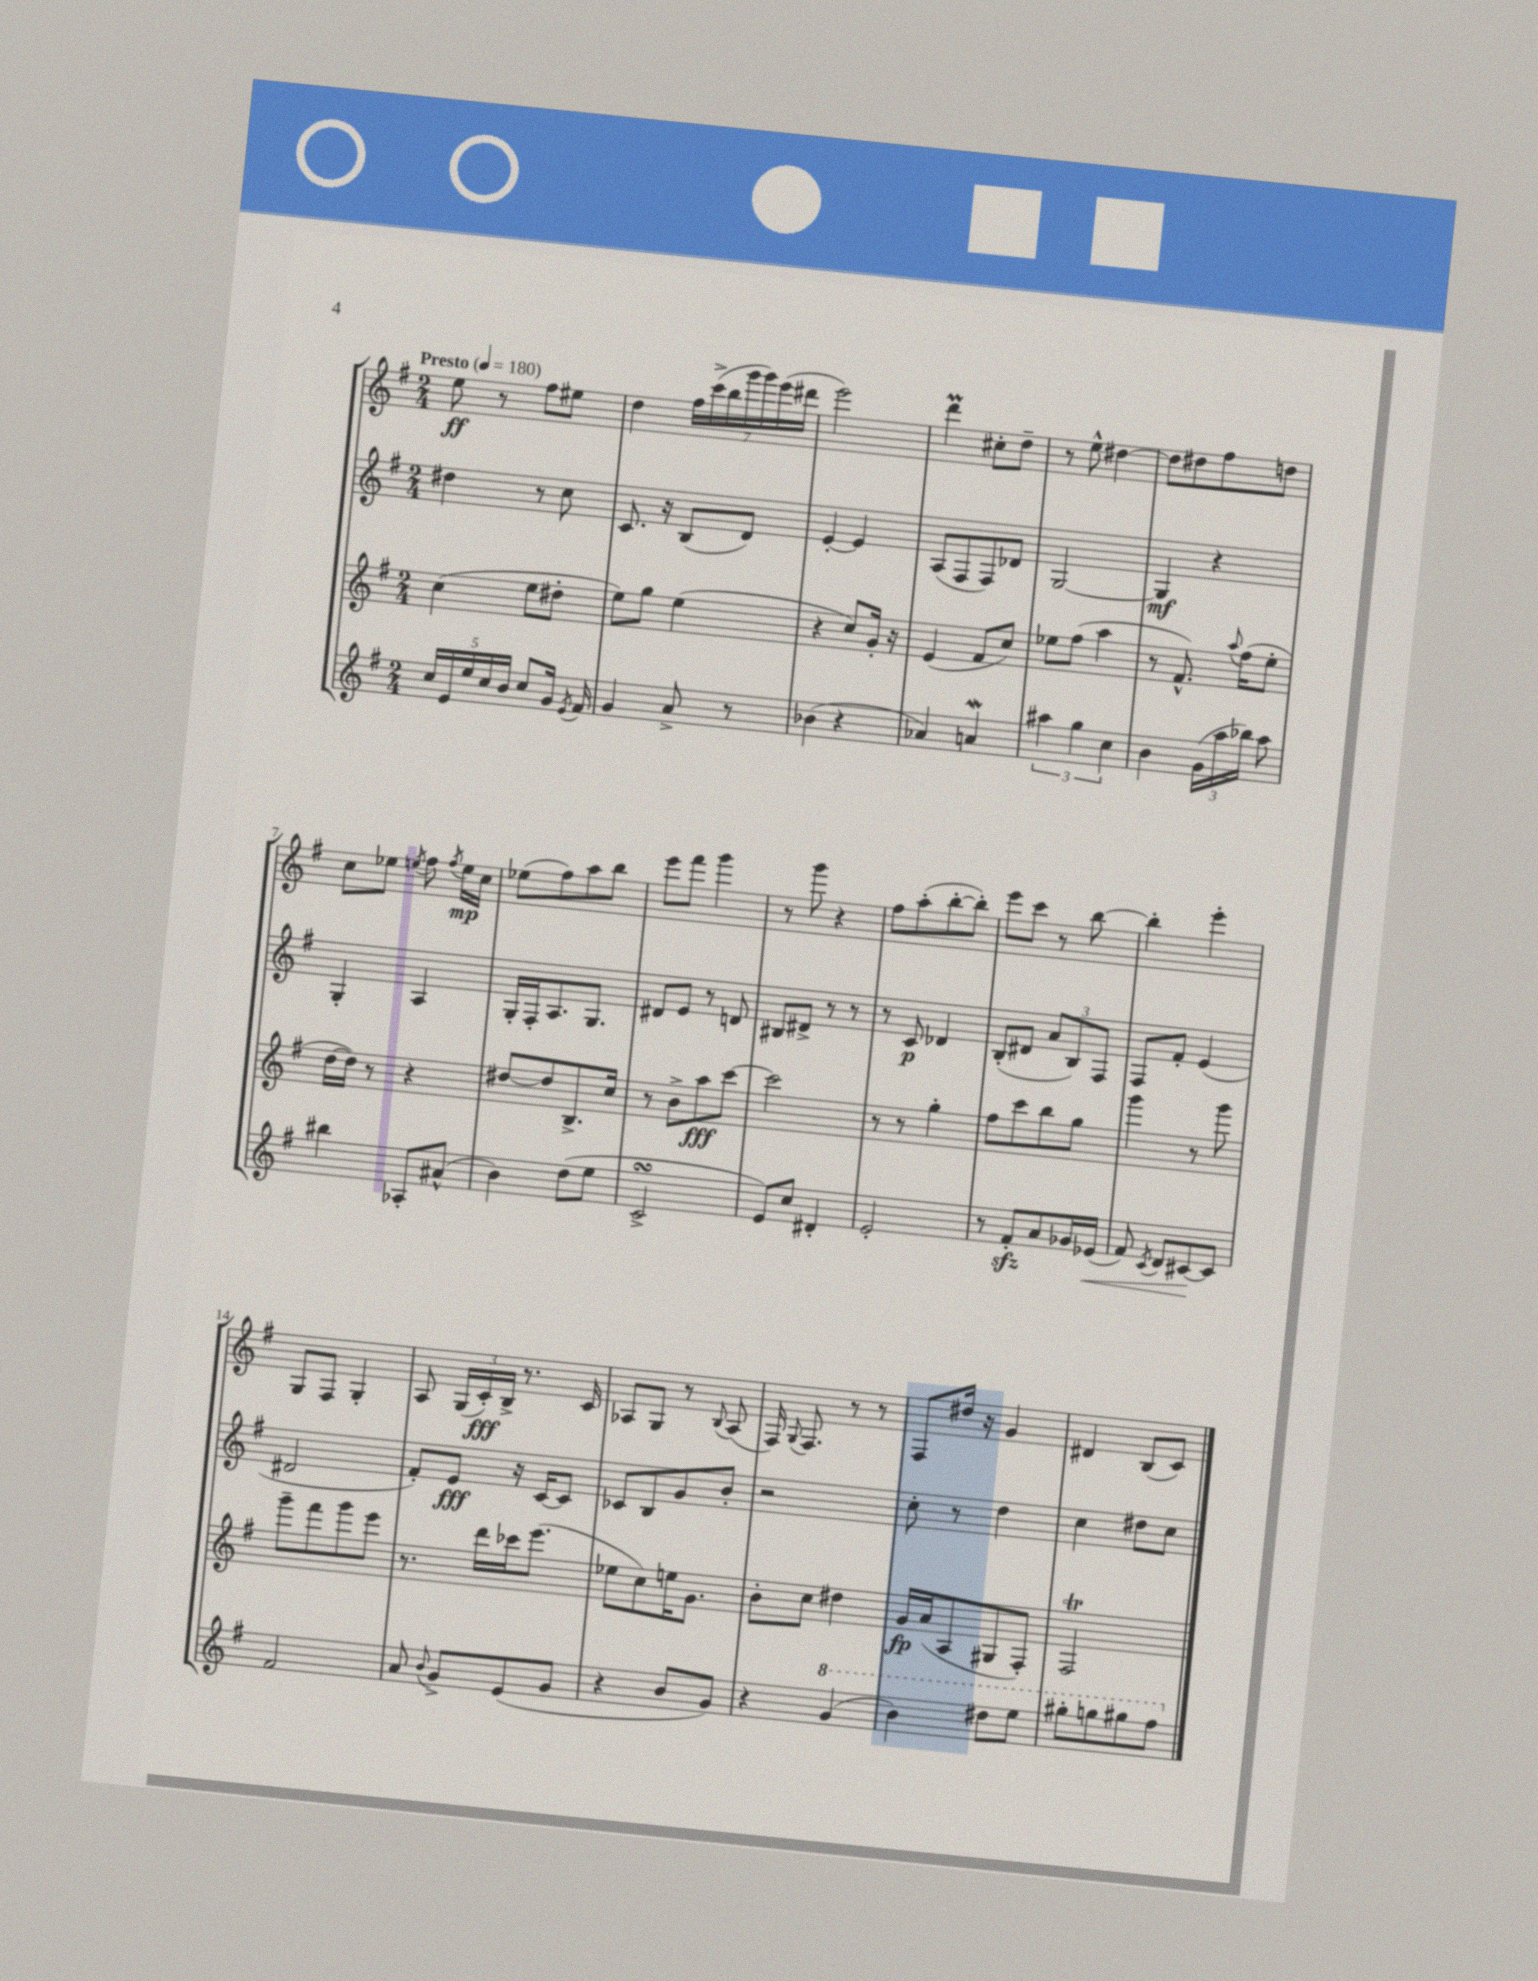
<<
\new StaffGroup <<
\new Staff = "s0" {
    \clef treble \key g \major \numericTimeSignature \time 2/4 \tempo "Presto" 4 = 180
    \autoBeamOff e''8\ff r8 fis''8[ eis''8] |
    d''4 \tuplet 7/4 { fis''16[ c'''16->( b''16 g'''16 g'''16) e'''16( dis'''16] } |
    e'''2) |
    d'''4\prall cis''8[-. d''8]-- |
    r8 e''8-^ dis''4~ |
    dis''8[ dis''8 fis''8 d''8] |
    c''8[ ees''8] \acciaccatura { e''8 } fis''8 \acciaccatura { fis''8 } e''16[\mp c''16] |
    ees''8[( fis''8) a''8 b''8] |
    e'''8[ fis'''8] g'''4 |
    r8 g'''8 r4 |
    fis''8[ a''8-.( b''8~-. b''8]-.) |
    e'''8[ c'''8] r8 b''8~ |
    b''4-. e'''4-. |
    g8[ fis8] g4-. |
    a8 \tuplet 3/2 { g16[( c'16-.\fff) b16]-> } r8. c'16 |
    aes8[ g8] r8 \appoggiatura { b8 } aes8( |
    fis16) \appoggiatura { g8 } fis8. r8 r8 |
    fis8[ dis''16] r16 g'4 |
    dis'4 b8[( c'8]) \bar "|." |
}
\new Staff = "s1" {
    \clef treble \key g \major \numericTimeSignature \time 2/4
    \autoBeamOff dis''4 r8 c''8 |
    c'8. r16 b8[( d'8]) |
    e'4~-. e'4 |
    a8[( fis8 fis8) des'8] |
    g2~ |
    g4\mf r4 |
    g4-. a4 |
    g16[-. fis16-. a8. g8.] |
    dis'8[ e'8] r8 d'8 |
    bis8[ dis'8]-> r8 r8 |
    r8 c'8\p des'4 |
    b8[-.( dis'8] \tuplet 3/2 { a'8[ b8) fis8] } |
    fis8[ fis'8]-. e'4( |
    dis'2 |
    fis'8[-.) e'8]\fff r16 c'16[~ c'8] |
    ces'8[ b8 g'8 b'8]-. |
    r2 |
    c''8-. r8 d''4 |
    c''4 dis''8[ c''8] \bar "|." |
}
\new Staff = "s2" {
    \clef treble \key g \major \numericTimeSignature \time 2/4
    \autoBeamOff c''4( e''8[ dis''8]-. |
    e''8[) g''8] e''4( |
    r4 c''8[) g'16]-. r16 |
    e'4( fis'8[ c''8]) |
    ees''8[ fis''8]( a''4 |
    r8 fis'8.-^) \appoggiatura { a''8 } fis''16[( e''8]-. |
    d''16[~ d''16]) r8 r4 |
    dis''8[~ dis''8 b8.-> c''16] |
    r8 b'8[-> a''8\fff c'''8]~ |
    c'''2 |
    r8 r8 g''4-. |
    fis''8[ c'''8 b''8 g''8] |
    g'''4 r8 g'''8 |
    g'''8[-- fis'''8 g'''8 e'''8] |
    r8. d'''16[ ces'''16 e'''8.]( |
    ees''8[ c''8) e''16 g'8.] |
    b'8[-. c''8] dis''4 |
    g'16[\fp a'16( a8 gis8 fis8]-.) |
    fis2\trill \bar "|." |
}
\new Staff = "s3" {
    \clef treble \key g \major \numericTimeSignature \time 2/4
    \autoBeamOff \tuplet 5/4 { c''16[ e'16 e''16 c''16 b'16] } c''8[ g'16] \acciaccatura { e'8 } fis'16 |
    g'4 a'8-> r8 |
    bes'4( r4 |
    aes'4) a'4\mordent |
    \tuplet 3/2 { ais''4 g''4 c''4 } |
    b'4 \tuplet 3/2 { g'16[( a''16 bes''16]) } a''8 |
    bis''4 aes8[-. ais'8]-^( |
    b'4) d''8[( e''8] |
    c'2->\turn |
    e'8[) c''8] dis'4-. |
    e'2-. |
    r8 fis'8[-.\sfz a'8 ges'16 ees'16]\<( |
    fis'8) \acciaccatura { c'8 } d'8[ cis'8~\! cis'8] |
    fis'2 |
    a'8 \appoggiatura { b'8 } g'8[-> e'8( g'8] |
    r4 b'8[ g'8]) |
    r4 \ottava #1 g''4( |
    b''4) dis'''8[ e'''8] |
    gis'''8[-. g'''8 gis'''8 fis'''8] \ottava #0 \bar "|." |
}
>>
>>
